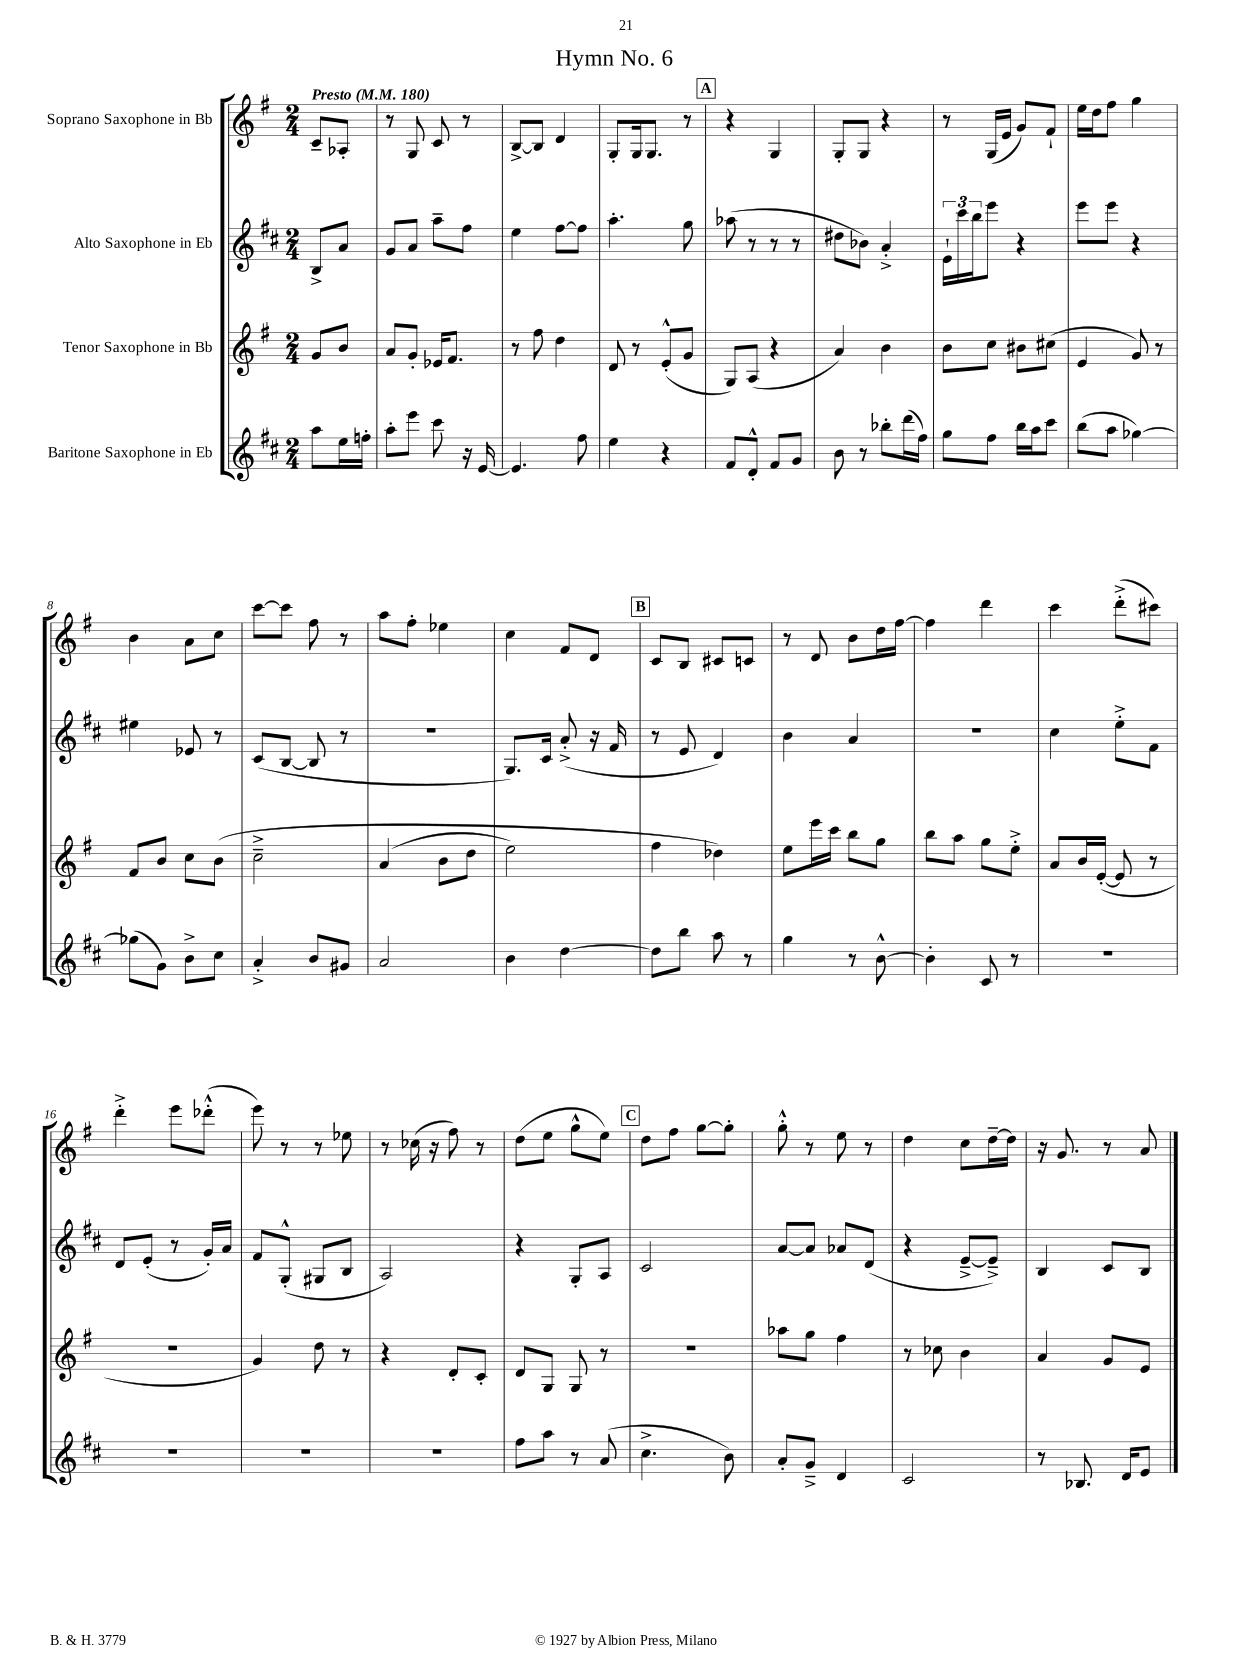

**kern	**kern	**kern	**kern
*staff4	*staff3	*staff2	*staff1
*clefG2	*clefG2	*clefG2	*clefG2
*k[f#c#]	*k[f#]	*k[f#c#]	*k[f#]
*M2/4	*M2/4	*M2/4	*M2/4
*MM180	*MM180	*MM180	*MM180
8aa	8g	8B^	8c~
16ee	8b	8a	8A-'
16ff'	.	.	.
=	=	=	=
8aa'	8a	8g	8r
8eee	8g'	8a	8G
8ccc#	16e-	8aa~	8c
.	8.f#	.	.
16r	.	8ff#	8r
[16e	.	.	.
=	=	=	=
4.e]	8r	4ee	[8B^
.	8ff#	.	8B]
.	4dd	[8ff#	4d
8ff#	.	8ff#]	.
=	=	=	=
4ee	8d	4.aa'	8G'
.	8r	.	16G
.	.	.	8.G
4r	(8e'^^	.	.
.	8g	8gg	8r
=	=	=	=
8f#	8G)	(8aa-	4r
8d'^^	(8A	8r	.
8f#	4r	8r	4G
8g	.	8r	.
=	=	=	=
8b	4a)	8dd#	8G'
8r	.	8b-)	8G
8bb-'	4b	4a'^	4r
(16ddd	.	.	.
16ff#)	.	.	.
=	=	=	=
8gg	8b	24e`	8r
.	.	24ccc#	.
.	.	24bb	.
8ff#	8cc	8eee	(16G
.	.	.	16e
16bb	8b#	4r	8g)
16aa	.	.	.
8ccc#	(8cc#	.	8f#`
=	=	=	=
(8bb	4e	8eee	16ee
.	.	.	16dd
8aa	.	8eee	8ff#
[4gg-)	8g)	4r	4gg
.	8r	.	.
=	=	=	=
(8gg-]	8f#	4ee#	4b
8g)	8b	.	.
8b^	8cc	8e-	8a
8cc#	&(8b	8r	8cc
=	=	=	=
4a'^	2cc~^	(8c#	[8ccc
.	.	[8B	8ccc]
8b	.	8B]	8ff#
8g#	.	8r	8r
=	=	=	=
2a	(4a	2r	8aa
.	.	.	8ff#'
.	8b	.	4ee-
.	8dd	.	.
=	=	=	=
4b	2ee)	8.G)	4cc
.	.	16c#	.
[4dd	.	(8a'^	8f#
.	.	16r	8d
.	.	16f#	.
=	=	=	=
8dd]	4ff#	8r	8c
8bb	.	8e	8B
8aa	4dd-&)	4d)	8c#
8r	.	.	8c
=	=	=	=
4gg	8ee	4b	8r
.	16eee	.	8d
.	16ccc	.	.
8r	8bb	4a	8b
[8b^^	8gg	.	16dd
.	.	.	[16ff#
=	=	=	=
4b']	8bb	2r	4ff#]
.	8aa	.	.
8c#	8gg	.	4ddd
8r	8ee'^	.	.
=	=	=	=
2r	8a	4cc#	4ccc
.	16b	.	.
.	([16e'	.	.
.	8e]	8ee'^	(8ddd'^
.	8r	8f#	8ccc#)
=	=	=	=
2r	2r	8d	4ddd'^
.	.	(8e'	.
.	.	8r	8eee
.	.	16g')	(8ddd-'^^
.	.	16a	.
=	=	=	=
2r	4g)	8f#	8eee)
.	.	(8G'^^	8r
.	8dd	8G#	8r
.	8r	8B	8ee-
=	=	=	=
2r	4r	2A)	8r
.	.	.	(16cc-
.	.	.	16r
.	8d'	.	8ff#)
.	8c'	.	8r
=	=	=	=
8ff#	8d	4r	(8dd
8aa	8G	.	8ee
8r	8G	8G'	8gg^^
(8a	8r	8A	8ee)
=	=	=	=
4.cc#^	2r	2c#	8dd
.	.	.	8ff#
.	.	.	[8gg
8b)	.	.	8gg']
=	=	=	=
8a'	8aa-	[8a	8gg'^^
8g~^	8gg	8a]	8r
4d	4ff#	8a-	8ee
.	.	(8d	8r
=	=	=	=
2c#	8r	4r	4dd
.	8cc-	.	.
.	4b	[8e~^	8cc
.	.	8e~^])	[16dd~
.	.	.	16dd]
=	=	=	=
8r	4a	4B	16r
.	.	.	8.g
8.B-	.	.	.
.	8g	8c#	8r
16d	.	.	.
8e	8e	8B	8a
==	==	==	==
*-	*-	*-	*-
